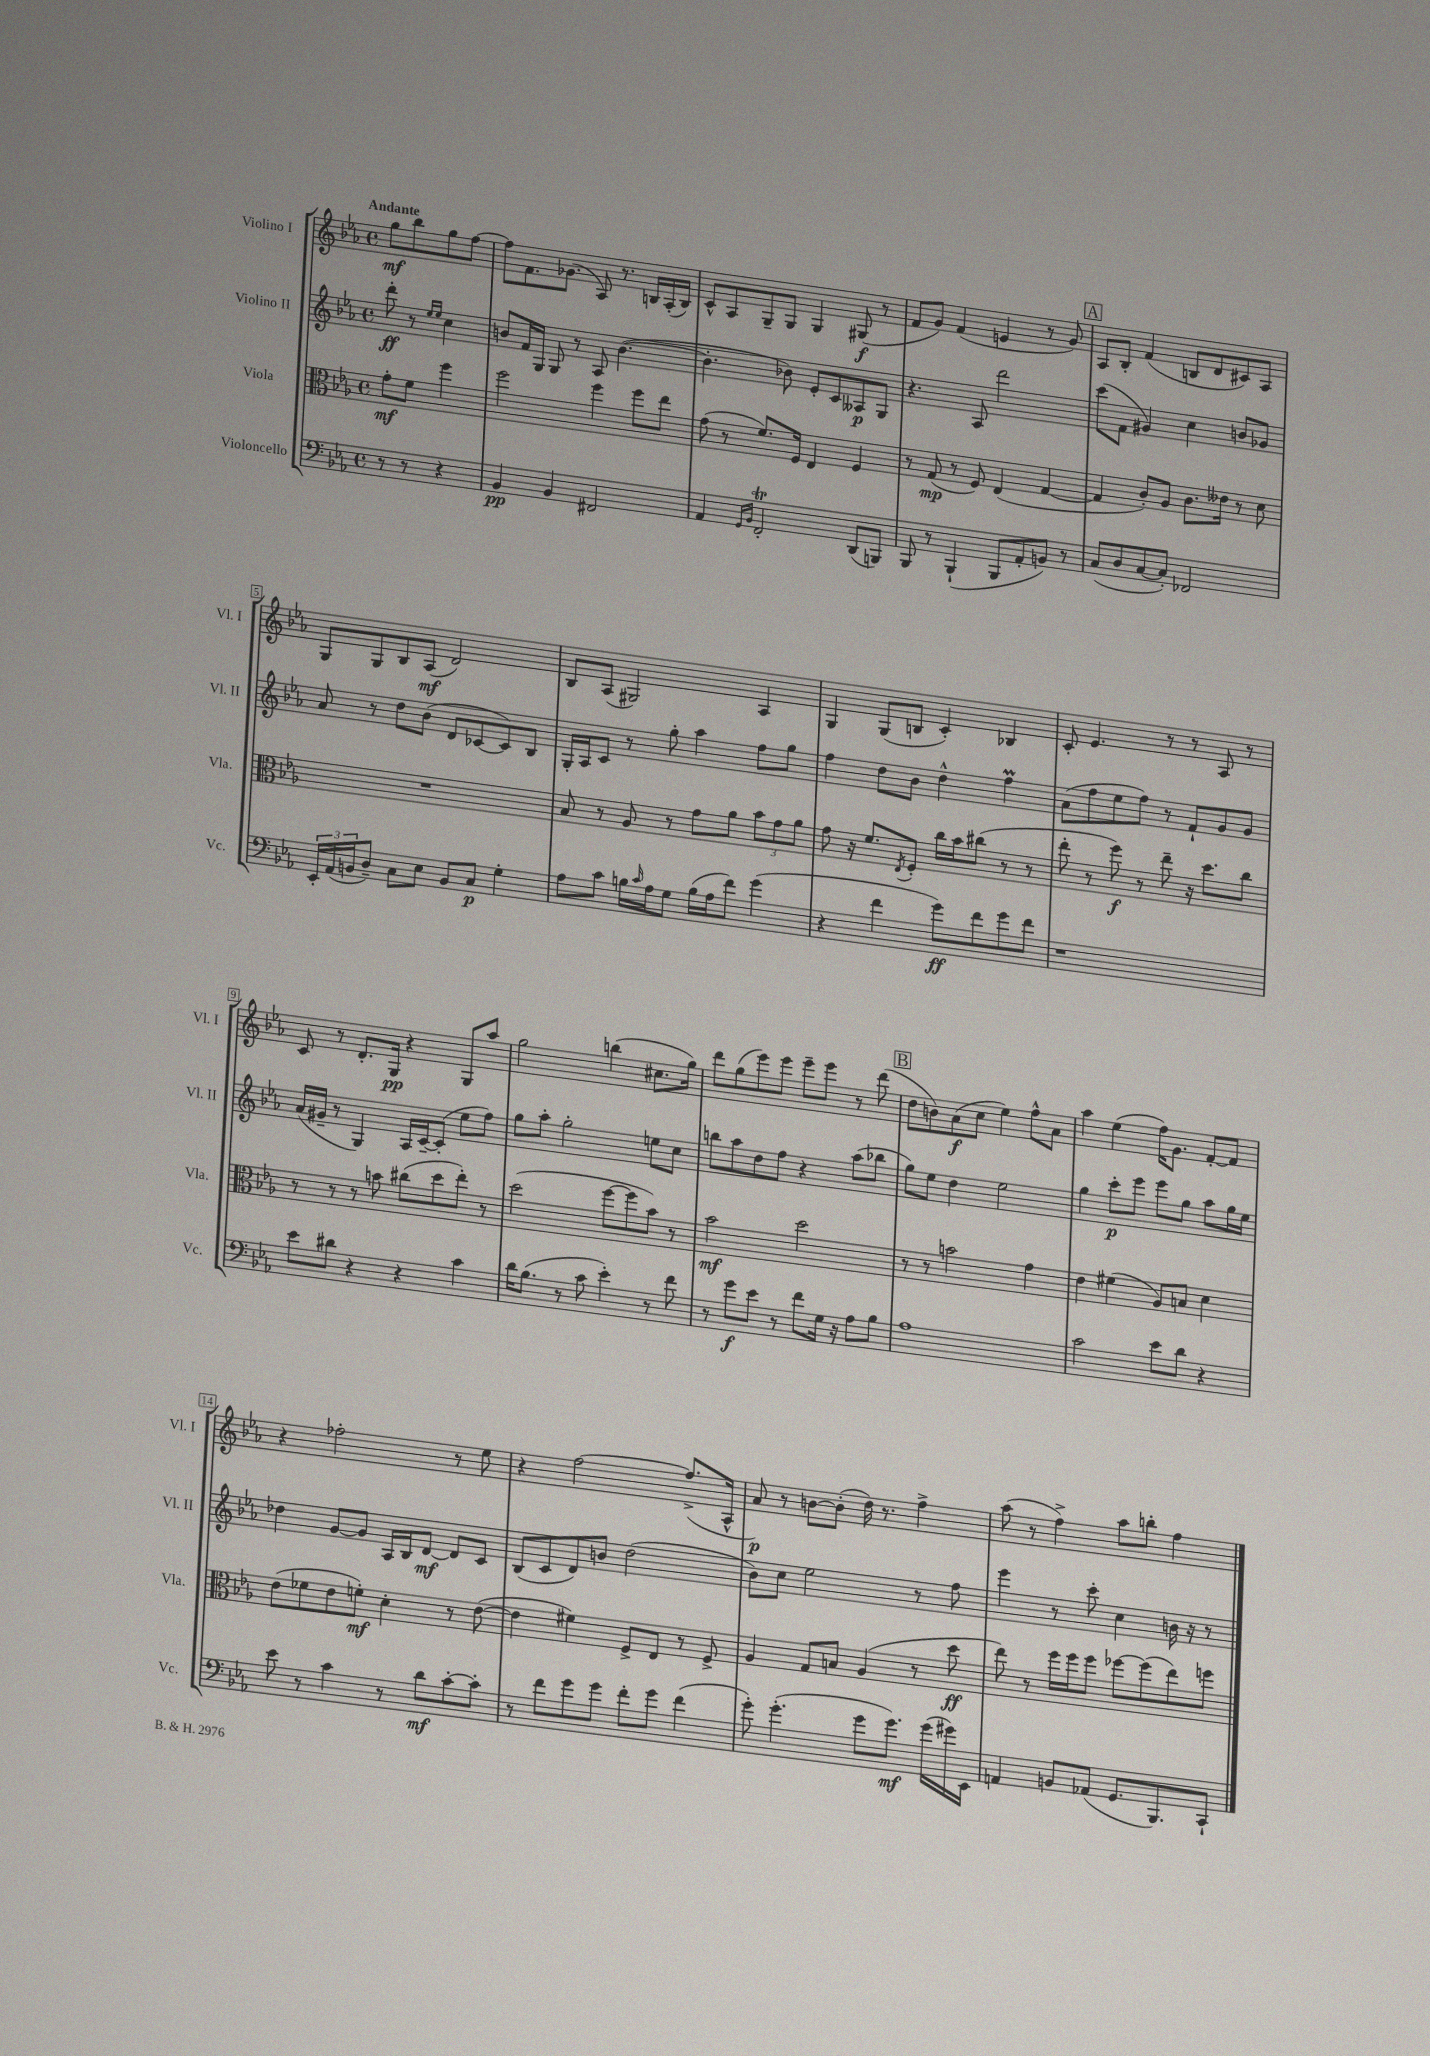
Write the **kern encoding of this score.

**kern	**kern	**kern	**kern
*staff4	*staff3	*staff2	*staff1
*clefF4	*clefC3	*clefG2	*clefG2
*k[b-e-a-]	*k[b-e-a-]	*k[b-e-a-]	*k[b-e-a-]
*M4/4	*M4/4	*M4/4	*M4/4
*met(c)	*met(c)	*met(c)	*met(c)
8r	8g'	8ddd'	8gg
8r	8f	8r	8bb-
.	.	16qqee-	.
.	.	16qqee-	.
4r	4ff	4cc	8gg
.	.	.	[8ff
=	=	=	=
4BB-	2ff	8b	8ff]
.	.	16f	8.f
.	.	16G	.
4BB-	.	8G	.
.	.	.	(8.g-
.	.	8r	.
2FF#	4ff	8A-	8A-)
.	.	([4.b	8.r
.	8ff	.	.
.	.	.	16B
.	8ee-	.	(16A-'
.	.	.	16B)
=	=	=	=
4AA-	(8g	4.b']	8c^^
.	8r	.	8A-
16qqGG	.	.	.
16qqBB-	.	.	.
2FF'	8.f)	.	8G~
.	.	8b-)	8G
.	16F	.	.
.	4E-	8e-'	4G
.	.	8c	.
(8DD	4F	8A--	(8G#
8BBB)	.	8G	8r
=	=	=	=
8BBB-	8r	4.r	8f
8r	(8G	.	8g)
(4BBB-`	8r	.	(4f
.	8F)	8A-	.
8BBB-	(4E-	2ddd	4e
8AA-'	.	.	.
8BB)	[4G	.	8r
8r	.	.	8g)
=	=	=	=
(8C	4G]	(8ccc	8A-
8D	.	8f	8B-'
[8C	8c')	4g#)	(4f
8C'])	8A-	.	.
2FF-	8.c	4cc	8B
.	.	.	8d
.	16e--	.	.
.	8r	8b	8c#)
.	8d	8g-	8A-
=	=	=	=
24EE-'	1r	8a-	8G
(24AA-	.	.	.
24BB	.	.	.
8D~)	.	8r	8G
8C	.	8dd	8B-
8E-	.	(8b-	(8A-
8BB	.	8d	2d)
8C	.	[8c-	.
4G'	.	8c-])	.
.	.	8B-	.
=	=	=	=
8A-	8B-	16G'	8B-
.	.	16A-	.
8c	8r	8c	(8A-
16B	8A-	8r	2G#)
16qqc	.	.	.
16A-	.	.	.
8G	8r	8gg'	.
(16B	8g	4aa-	.
16A-	.	.	.
8f)	8a-	.	.
(4g	12b-	8ff	4A-
.	12g	.	.
.	.	8gg	.
.	12a-	.	.
=	=	=	=
4r	8g	4ff	4G
.	16r	.	.
.	8.f	.	.
4f	.	8dd	(8G
.	8qE-	.	.
.	8F'	8b-	8B
8g)	16cc	4dd^^	4c')
.	16b-	.	.
8f	(8cc#	.	.
8g	8r	4ff	4B-
8f	8r	.	.
=	=	=	=
1r	8ee-'	(8a-	8c'
.	8r	8ff	4.e-
.	8ff)	8ee-	.
.	8r	8ff)	.
.	8ee-~	8r	8r
.	16r	8f`	8r
.	8.dd	.	.
.	.	8g	8A-
.	8cc	8g	8r
=	=	=	=
8e-	8r	(16a-	8c
.	.	16g#~	.
8d#	8r	8r	8r
4r	8r	4G)	8.d'
.	8b	.	.
.	.	.	16G
4r	(8cc#	16A-	4r
.	.	[16c~	.
.	8dd	(8c']	.
4c	8ee-')	8ee-	8G
.	8r	8ff)	8aa-
=	=	=	=
16d	(2dd	8gg	2gg
(8.B-	.	.	.
.	.	8aa-'	.
8r	.	2gg'	.
8c	.	.	.
4e-')	[8ff	.	(4bb
.	8ff]	.	.
8r	8b-)	8ee	8.cc#
8f	8r	8cc	.
.	.	.	16gg)
=	=	=	=
8r	2b-	8bb	8ddd
8g	.	8aa-	(8gg
8e-	.	8dd	8eee-)
8r	.	8ff	8eee-
8f	2dd	4r	8eee-~
16G	.	.	8eee-
16r	.	.	.
8A-	.	(8aa-	8r
8B-	.	8bb-	(8ddd
=	=	=	=
1A-	8r	8gg)	8dd
.	8r	8ee-	8b)
.	2b	4dd	(8a-
.	.	.	8cc
.	.	2ee-	4ee-)
.	4g	.	8ff^^
.	.	.	8a-
=	=	=	=
2c	4e-	4gg	4aa-
.	(4f#	8ccc'	(4ee-
.	.	8eee-	.
8e-	8A-)	8eee-	16ff)
.	.	.	8.g
8d	8B	8gg	.
4r	4d	8aa-	[8f'
.	.	16gg	8f]
.	.	16ee-	.
=	=	=	=
8e-	(8e-	4dd-	4r
8r	8f-	.	.
4c	8e-	[8g	2ff-'
.	8f')	8g]	.
8r	4d'	16A-	.
.	.	16B-	.
8d	.	[8d	.
[8c'	8r	8d]	8r
8c']	([8e-	8c	8ee-
=	=	=	=
8r	4e-]	(8B-	4r
8f	.	8c	.
8g	4f#)	8d)	[2ff
8g	.	8b	.
8f'	8F^	(2dd	.
8g	8E-	.	.
(4f	8r	.	(8.ff^]
.	8F^	.	.
.	.	.	16A-^^
=	=	=	=
8g')	4A-	8b-)	8a-)
(4.g'	.	8cc	8r
.	8G	2ee-	[8b
.	8B	.	(8b']
8g	(4A-	.	16dd)
.	.	.	8.r
8.g)	.	.	.
.	8r	8r	4ff^
(16g	.	.	.
16g#)	8dd	8ff	.
16EE-	.	.	.
=	=	=	=
4AA	8ee-)	4eee-	(8aa-
.	8r	.	8r
8BB	16ff	8r	4ff^)
.	16ff	.	.
(8AA-	8ff	8ccc'	.
8.GG	[8ff-	4cc	8aa-
.	(8ff-]	.	8bb'
8.BBB-)	.	.	.
.	8ee-)	16b	4ff
.	.	16r	.
8CC`	8ff	8r	.
==	==	==	==
*-	*-	*-	*-
